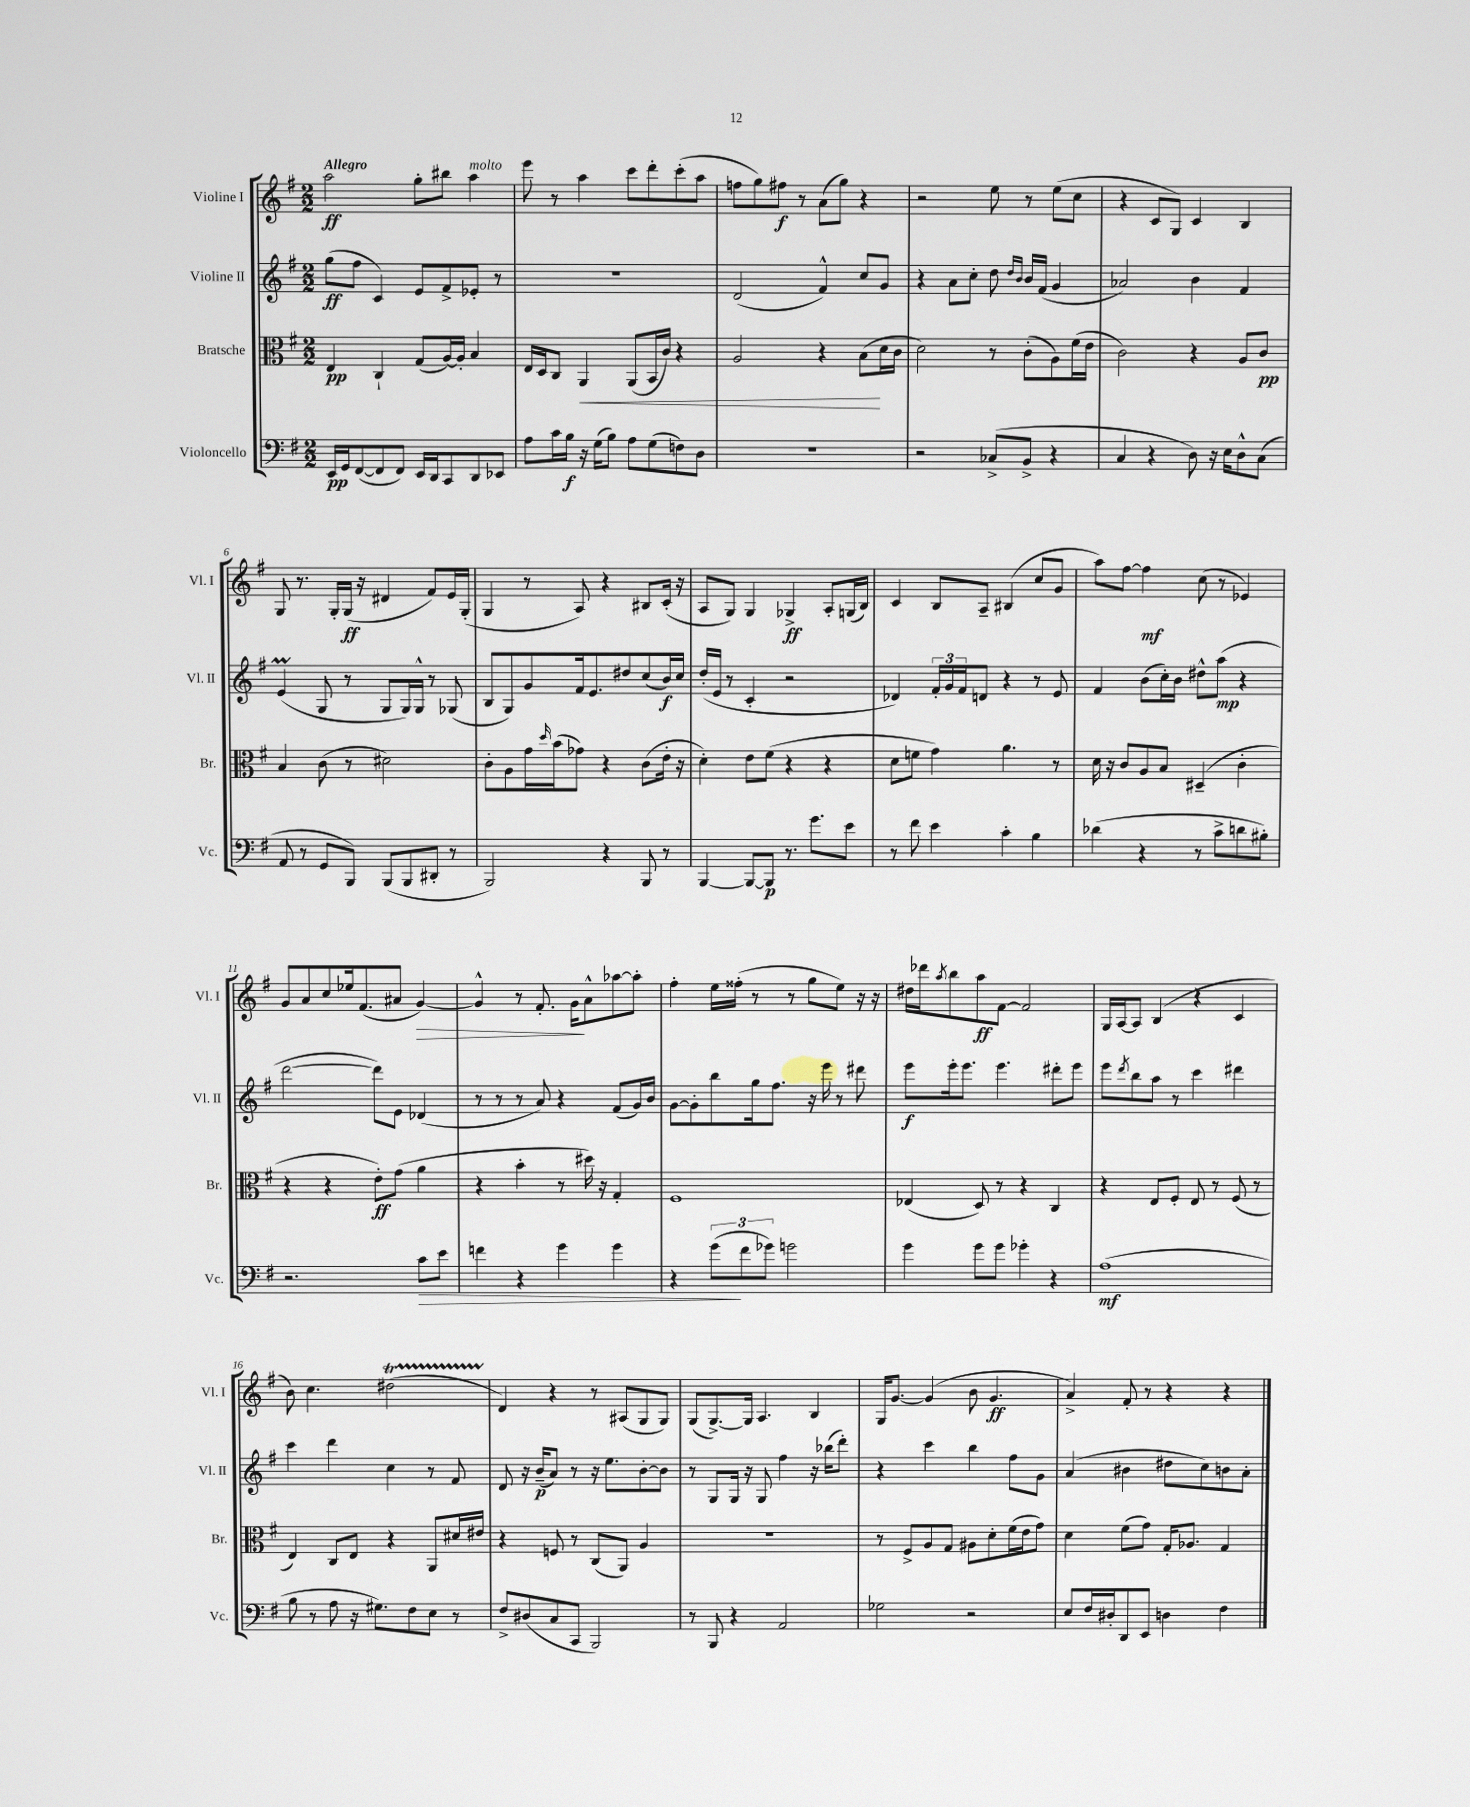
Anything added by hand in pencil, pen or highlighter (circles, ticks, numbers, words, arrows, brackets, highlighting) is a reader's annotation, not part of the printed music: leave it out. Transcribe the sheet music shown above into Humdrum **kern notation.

**kern	**kern	**kern	**kern
*staff4	*staff3	*staff2	*staff1
*clefF4	*clefC3	*clefG2	*clefG2
*k[f#]	*k[f#]	*k[f#]	*k[f#]
*M2/2	*M2/2	*M2/2	*M2/2
16EE	4E	(8gg	2aa
16GG	.	.	.
([8FF#	.	8ff#	.
8FF#]	4C`	4c)	.
8FF#)	.	.	.
16EE	(8G	8e	8gg'
16DD	.	.	.
8CC	[16A)	8f#^	8bb#
.	16A']	.	.
8DD	4B	8e-'	4aa
8EE-	.	8r	.
=	=	=	=
8A	16E	1r	8eee
.	16D	.	.
16c	8C	.	8r
16B	.	.	.
16r	4AA	.	4aa
(16G	.	.	.
8B)	.	.	.
8A	(8AA	.	8ccc
(8G	16BB	.	8ddd'
.	16c)	.	.
8F)	4r	.	(8ccc'
8D	.	.	8aa
=	=	=	=
1r	2A	(2d	8ff
.	.	.	8gg)
.	.	.	8ff#
.	.	.	8r
.	4r	4f#^^)	(8a
.	.	.	8gg)
.	(8B	8cc	4r
.	16d	8g	.
.	16c	.	.
=	=	=	=
2r	2d)	4r	2r
.	.	8a	.
.	.	8cc'	.
(8C-^	8r	8dd	8ee
.	.	16qqdd	.
.	.	16qqb	.
8BB^	(8c'	16b	8r
.	.	(16f#	.
4r	8A)	4g	(8ee
.	(16f#	.	8cc
.	16e	.	.
=	=	=	=
4C	2c)	2a-)	4r
4r	.	.	8c
.	.	.	8G)
8D)	4r	4b	4c
16r	.	.	.
16E	.	.	.
8D^^	8A	4f#	4B
(8C	8c	.	.
=	=	=	=
8AA	4B	(4e	8G
8r	.	.	8.r
8GG	(8c	8G	.
.	.	.	16G'
8BBB)	8r	8r	(16G
.	.	.	16r
(8BBB	2d#)	8G	4d#
8BBB	.	16G)	.
.	.	16G^^	.
8DD#'	.	8r	8f#)
8r	.	(8G-	16e
.	.	.	(16G'
=	=	=	=
2BBB)	8c'	8B	4G
.	8A	8G)	.
.	16g	8g	8r
.	16qqdd	.	.
.	(16b	.	.
.	8g-)	16f#	8A)
.	.	8.e	.
4r	4r	.	4r
.	.	8dd#	.
8BBB	(8c	(8cc	8B#
8r	16e'	16b)	(16c'
.	16r	16cc	16r
=	=	=	=
[4BBB	4d')	(16dd'	8A
.	.	16e	.
.	.	8r	8G)
8BBB_	8e	4c'	4G
8BBB]	(8f#	.	.
8.r	4r	2r	4G-^
8.g	.	.	.
.	4r	.	8A'
8e	.	.	(16G
.	.	.	16B)
=	=	=	=
8r	8d	4d-)	4c
8f#	8f	.	.
4e	4g)	24f#'	8B
.	.	24g	.
.	.	24f#	.
.	.	8d	8A~
4c'	4.a	4r	(4B#
4B	.	8r	8cc
.	8r	8e	8g
=	=	=	=
(4d-	16d	4f#	8aa)
.	16r	.	.
.	8c	.	[8ff#
4r	8A	(8b	4ff#]
.	8B	16cc')	.
.	.	16b	.
8r	(4D#~	8dd#^^	(8cc
8c^	.	(8aa	8r
8d	4c'	4r	4e-)
8B#')	.	.	.
=	=	=	=
2.r	4r	[2ddd	8g
.	.	.	8a
.	4r	.	8cc
.	.	.	16ee-
.	.	.	(8.f#
.	8e')	8ddd])	.
.	(8g	8e	8a#
8c	4a	(4d-	[4g)
8e	.	.	.
=	=	=	=
4f	4r	8r	4g^^]
.	.	8r	.
4r	4b'	8r	8r
.	.	8a)	8.f#'
4g	8r	4r	.
.	.	.	16g
.	16dd#)	.	8a^^
.	16r	.	.
4g	4G'	(8f#	[8aa-
.	.	16g)	8aa-']
.	.	16b	.
=	=	=	=
4r	1F#	[8g	4ff#'
.	.	8g']	.
(12g	.	8bb	16ee
.	.	.	(16ff##'
12f#	.	.	.
.	.	16gg	8r
12g-)	.	.	.
.	.	8.ff#	.
2g	.	.	8r
.	.	16r	8gg
.	.	16eee	.
.	.	8r	8ee)
.	.	8ddd#	16r
.	.	.	16r
=	=	=	=
4g	(4E-	8eee	16dd#
.	.	.	16ddd-
.	.	.	8qaa
.	.	16eee'	8bb
.	.	8.eee	.
8g	8D)	.	8aa
8g	8r	4.eee	[8f#
4g-'	4r	.	2f#]
4r	4C	8ddd#'	.
.	.	8eee	.
=	=	=	=
(1A	4r	8eee	16G
.	.	.	[16A
.	.	8qddd	.
.	.	8bb	8A]
.	8E	8aa	(4B
.	8F#'	8r	.
.	8E	4ccc	4r
.	8r	.	.
.	(8F#	4ddd#	4c
.	8r	.	.
=	=	=	=
8B	4E)	4ccc	8b)
8r	.	.	4.cc
8A	8C	4ddd	.
16r	8E	.	.
8.G#)	.	.	.
.	4r	4cc	(2dd#
8F#	.	.	.
8E	8AA	8r	.
8r	16d#	8f#	.
.	16e#	.	.
=	=	=	=
8F#^	4r	8d	4d)
(8D#	.	16r	.
.	.	(16b~	.
8C	8F	8a)	4r
8CC	8r	8r	.
2BBB)	(8C	16r	8r
.	.	8.ee	.
.	8AA)	.	(8A#
.	4A	[8b'	8G
.	.	8b]	8G)
=	=	=	=
8r	1r	8r	(8G
8BBB	.	8G	[8.G^)
4r	.	16G	.
.	.	16r	16G]
.	.	8G	4.A
2AA	.	4ff#	.
.	.	16r	4B
.	.	(16bb-	.
.	.	8ddd')	.
=	=	=	=
2G-	8r	4r	16G
.	.	.	[8.g
.	8F#^	.	.
.	8A	4ccc	(4g]
.	8G	.	.
2r	8A#	4bb	8b
.	8d'	.	4.g
.	(16f#	8ff#	.
.	16e	.	.
.	8g)	8g	.
=	=	=	=
8E	4d	(4a	4a^)
16F#	.	.	.
16D#'	.	.	.
8DD	(8f#	4b#	8f#'
8EE	8g)	.	8r
4D	16G'	8dd#	4r
.	8.A-	.	.
.	.	8cc)	.
4F#	4G	8b	4r
.	.	8a'	.
==	==	==	==
*-	*-	*-	*-
